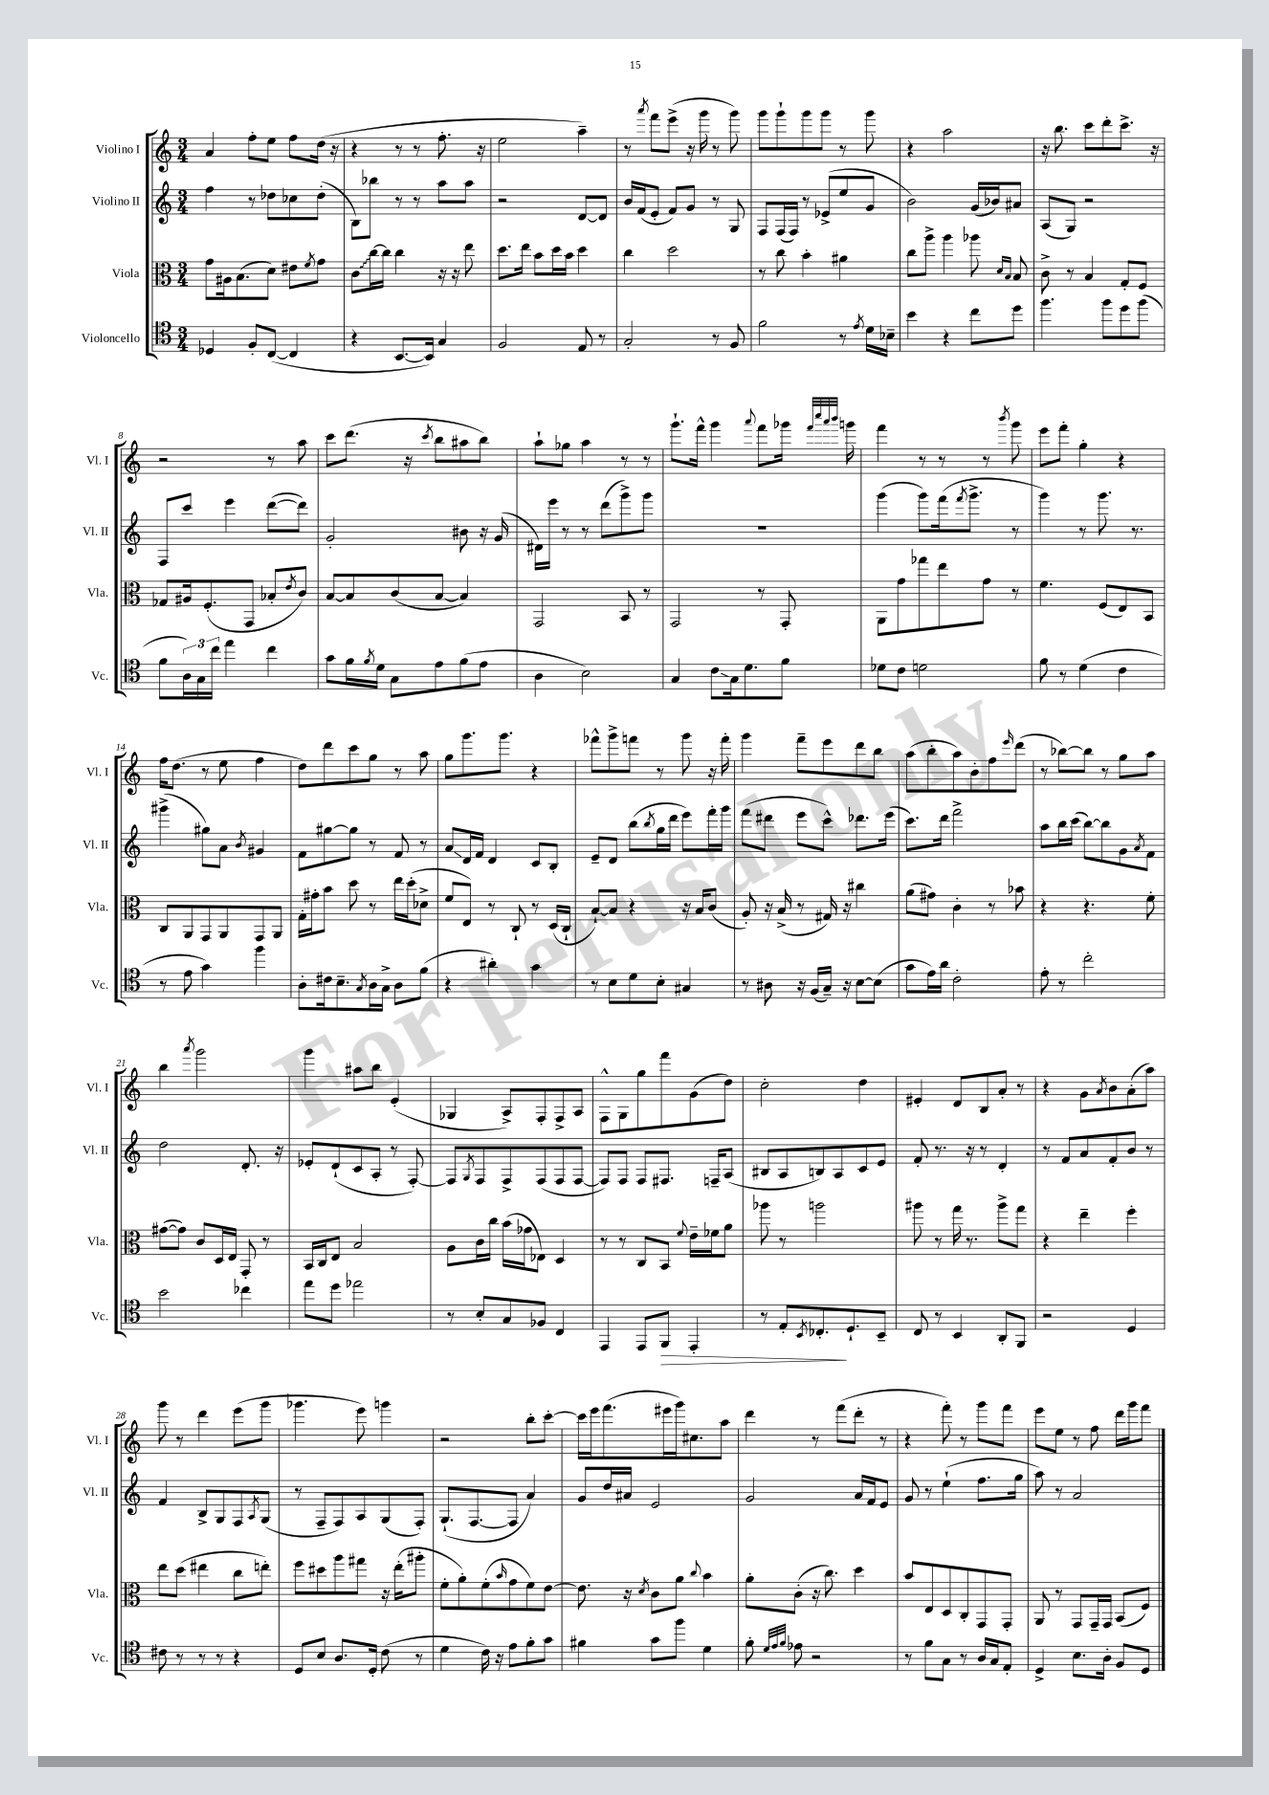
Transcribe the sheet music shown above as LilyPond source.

<<
\new StaffGroup <<
\new Staff = "s0" \with { instrumentName = "Violino I" shortInstrumentName = "Vl. I" } {
    \clef treble \key c \major \numericTimeSignature \time 3/4
    a'4 f''8-. e''8 f''8 d''16( r16 |
    r4 r8 r8 f''8.-. r16 |
    e''2 a''4--) |
    r8 \acciaccatura { a'''8 } f'''8 e'''8->( r16 g'''16 r8 g'''8) |
    g'''8 g'''8-! g'''8 g'''8 r8 g'''8 |
    r4 a''2 |
    r16 b''8. c'''8 d'''8-. c'''8.-> r16 |
    r2 r8 a''8 |
    c'''8 d'''8.( r16 \acciaccatura { c'''8 } b''8 ais''8 b''8) |
    a''8-! ges''8 a''4 r8 r8 |
    g'''8.-! f'''16-^ g'''4 \appoggiatura { a'''8 } f'''8 ges'''16 \grace { f'''32 c''''32 a'''32 b'''32 } g'''16 |
    f'''4 r8 r8 r8 \acciaccatura { b'''8 } g'''8 |
    e'''8 f'''8-. g''4-. r4 |
    f''16 d''8.( r8 e''8 f''4 |
    d''8) d'''8 c'''8 g''8 r8 a''8 |
    g''8 g'''8. g'''8. r4 |
    fes'''8-^ g'''8-> f'''8 r8 g'''8 r16 f'''16-. |
    g'''4 f'''8-- e'''8 d'''8 b''8 |
    a''8( b''8-. a''8) b'8-. f''8 \grace { e'''16 } d'''8( |
    r8 bes''8~) bes''8 r8 g''8 a''8 |
    b''4 \acciaccatura { a'''8 } g'''2 |
    g'''4 ais''8 b''8 e'4-.( |
    ges4 a8->) f8-. f8-> a8 |
    f8-^ g8 g''8 f'''8 g'8( d''8) |
    c''2-. d''4 |
    eis'4-. d'8 b8 a'8-. r8 |
    r4 g'8 \acciaccatura { a'8 } b'8 a'8-.( a''8) |
    g'''8 r8 d'''4 e'''8( g'''8 |
    ges'''4. e'''8) g'''4 |
    r2 b''8-. c'''8~-. |
    c'''16 e'''16 f'''8.( eis'''16 g'''16) cis''8. a''8 |
    d'''4 r8 f'''8( d'''8-. r8 |
    r4 f'''8-.) r8 g'''8 f'''8 |
    e'''8 e''8 r8 f''8 d'''16 g'''16 f'''8 \bar "|." |
}
\new Staff = "s1" \with { instrumentName = "Violino II" shortInstrumentName = "Vl. II" } {
    \clef treble \key c \major \numericTimeSignature \time 3/4
    f''4 r8 des''8 ces''8 des''8-.( |
    b8) bes''8 r8 r8 a''8 a''8 |
    r2 d'8~ d'8 |
    b'16 f'16( e'8-. f'8) g'8 r8 g8 |
    f8 f16( f16) r8 ees'8->( e''8 g'8 |
    b'2) g'16( bes'16) ais'8 |
    a8( g8) r2 |
    f8 c'''8 e'''4 d'''8~( d'''8) |
    g'2-. bis'8 r16 g'16( |
    dis'16) e'''16 r8 r8 d'''8( g'''8->) g'''8 |
    R2. |
    g'''4( g'''8) f'''16( \acciaccatura { f'''8 } g'''8.-> r8 |
    g'''4) r8 g'''8. r8. |
    gis'''4->( gis''8) a'8 \acciaccatura { b'8 } gis'4 |
    f'8 gis''8~ gis''8 r8 f'8 r8 |
    a'8\glissando d'16 f'16 d'4 c'8 b8-. |
    e'8-- d'8 b''8( \acciaccatura { b''8 } g''16 d'''16 e'''8) f'''16-. g'''16 |
    f'''8( dis'''8 e'''8 c'''8-^) des'''8. e'''16( |
    c'''8.) d'''16 f'''2-> |
    a''8 b''16 c'''16( b''8~) b''8 g'8 \acciaccatura { a'8 } f'8 |
    d''2 d'8.-. r16 |
    ees'8-. d'8-!( c'8 a8-. r8 f8~-.) |
    f8 \acciaccatura { g8 } f8 f8-> f8( f8 f8~ |
    f8) f8 f8 fis8. f16-- a8( |
    bis8 a8 b8) a8 c'8 e'8 |
    f'8-. r8. r16 r8 d'4-. |
    r8 f'8 a'8 f'8-. b'8 r8 |
    f'4 b8-> g8 f8 \acciaccatura { a8 } g8( |
    r8 f8-- f8) a8 g8( f8-.) |
    g8.-!( f8.~ f8 a'4) |
    g'8 d''16 ais'16 e'2 |
    g'2 a'16 f'16 e'8 |
    g'8 r8 e''4-!( f''8. g''16 |
    a''8) r8 a'2 \bar "|." |
}
\new Staff = "s2" \with { instrumentName = "Viola" shortInstrumentName = "Vla." } {
    \clef alto \key c \major \numericTimeSignature \time 3/4
    g'8 ais16 b8.( d'8) eis'8 \acciaccatura { f'8 } g'8 |
    \once \override Glissando.style = #'zigzag c'8\glissando c''16~ c''16 c''4 r16 r16 e''8 |
    d''8. e''16 b'8 d''16 b'16 d''4 |
    c''4 d''2 |
    r8 c''8 b'4-. ais'4 |
    c''8 a''8-> a''4 aes''8 \grace { d'16 b16 } b8 |
    c'8-> r8 b4 g8-. f8 |
    ges8 ais16 f8.-.( g,8 bes8-. \acciaccatura { e'8 } c'8) |
    b8~ b8 c'8( b8~ b4) |
    g,2 b,8 r8 |
    g,2 r8 g,8-. |
    a,8 g'8 ges''8 e''8 g'8 r8 |
    f'4. f8( e8) b,8 |
    c8 a,8 g,8 a,8 g,8 a,8 |
    g16-. gis'16-. b'8 d''8 r8 e''16 d''16-.( des'8-> |
    f'8 e8) r8 c8-! r8 d16( c16-! |
    b8~-!) b8 r4 r16 b16 c'8( |
    a8-.) r16 b16->( r8 gis16) r16 cis''4 |
    a'8( gis'8) c'4-. r8 bes'8 |
    r4 r4. f'8-. |
    gis'8~( gis'8) c'8 d16 e16 g,8-. r8 |
    b,16 c16 e8 b2 |
    a8 c'16 c''16 b'16( ges'16 ees8) d4 |
    r8 r8 c8 b,8 \appoggiatura { f'8 } e'16-- fes'16 a'8 |
    aes''8 r8 a''2 |
    ais''8 r8 g''16 r8. ais''8-> g''8 |
    r4 e''4-- f''4-. |
    e''8 d''8( eis''4 c''8 e''8-.) |
    f''8 dis''8 a''8 gis''8 r16 e''16-.( ais''8-. |
    f'8-. a'8-.) f'8-.( \grace { b'16 } g'8 f'8) e'8~ |
    e'8. r16 \acciaccatura { d'8 } c'8 a'8 \appoggiatura { c''8 } b'4 |
    a'8-. c'8-.( r16 c''8.) d''4 |
    b'8 e8 d8 c8-. g,8 g,8-. |
    a,8 r8 g,8 g,16-- g,16 b,8( f8) \bar "|." |
}
\new Staff = "s3" \with { instrumentName = "Violoncello" shortInstrumentName = "Vc." } {
    \clef tenor \key c \major \numericTimeSignature \time 3/4
    des4 f8-. c8~( c4 |
    r4 b,8.~ b,16) g4 |
    f2 e8 r8 |
    g2-. r8 f8 |
    f'2 r8 \acciaccatura { e'8 } d'16 bes16-- |
    b'4 r4 c''8 d''8 |
    f''4. f''8 d''8 f''8( |
    f'8 \tuplet 3/2 { a16) g16 c''16 } e''4 c''4 |
    g'8 f'16 \acciaccatura { f'8 } d'16 g8 e'8 f'8( e'8 |
    a4 b2) |
    g4 c'8\glissando g16 d'8. f'8 |
    des'8 c'8 d'2 |
    f'8 r8 d'4( c'4 |
    r8 e'8 g'4) f''4 |
    a8-. cis'16 b8.-- \acciaccatura { g8 } a16 g16-> a8 f'8( |
    r4 ais'4-.) g'4 |
    r8 b8 d'8 b8-. gis4 |
    r8 ais8 r16 f16( g16--) r16 b8~ b8( |
    g'8 e'16) a'16 c'2-. |
    e'8-. r8 c''2-. |
    b'2 ces''4 |
    e''8 d''8 ees''2 |
    r8 b8-. g8 fes8 c4 |
    e,4 e,8 f,8\> e,4-. |
    r8 e8-. \acciaccatura { b,8 } ces8.-.\! d8.-! b,8-- |
    c8 r8 b,4 a,8-. f,8 |
    r2 d4 |
    cis'8 r8 r8 r8 r4 |
    d8 b8 a8. d16-. c'8( r8 |
    d'4 c'16) r16 e'8 f'8-. g'8 |
    fis'4 g'8 f''8 d'4 |
    f'8-. \grace { d'32 e'32 f'32 } ees'8 r2 |
    r8 f'8 g8 r8 a16 g16 e8-. |
    d4-> b8. a16-. f8 d8 \bar "|." |
}
>>
>>
